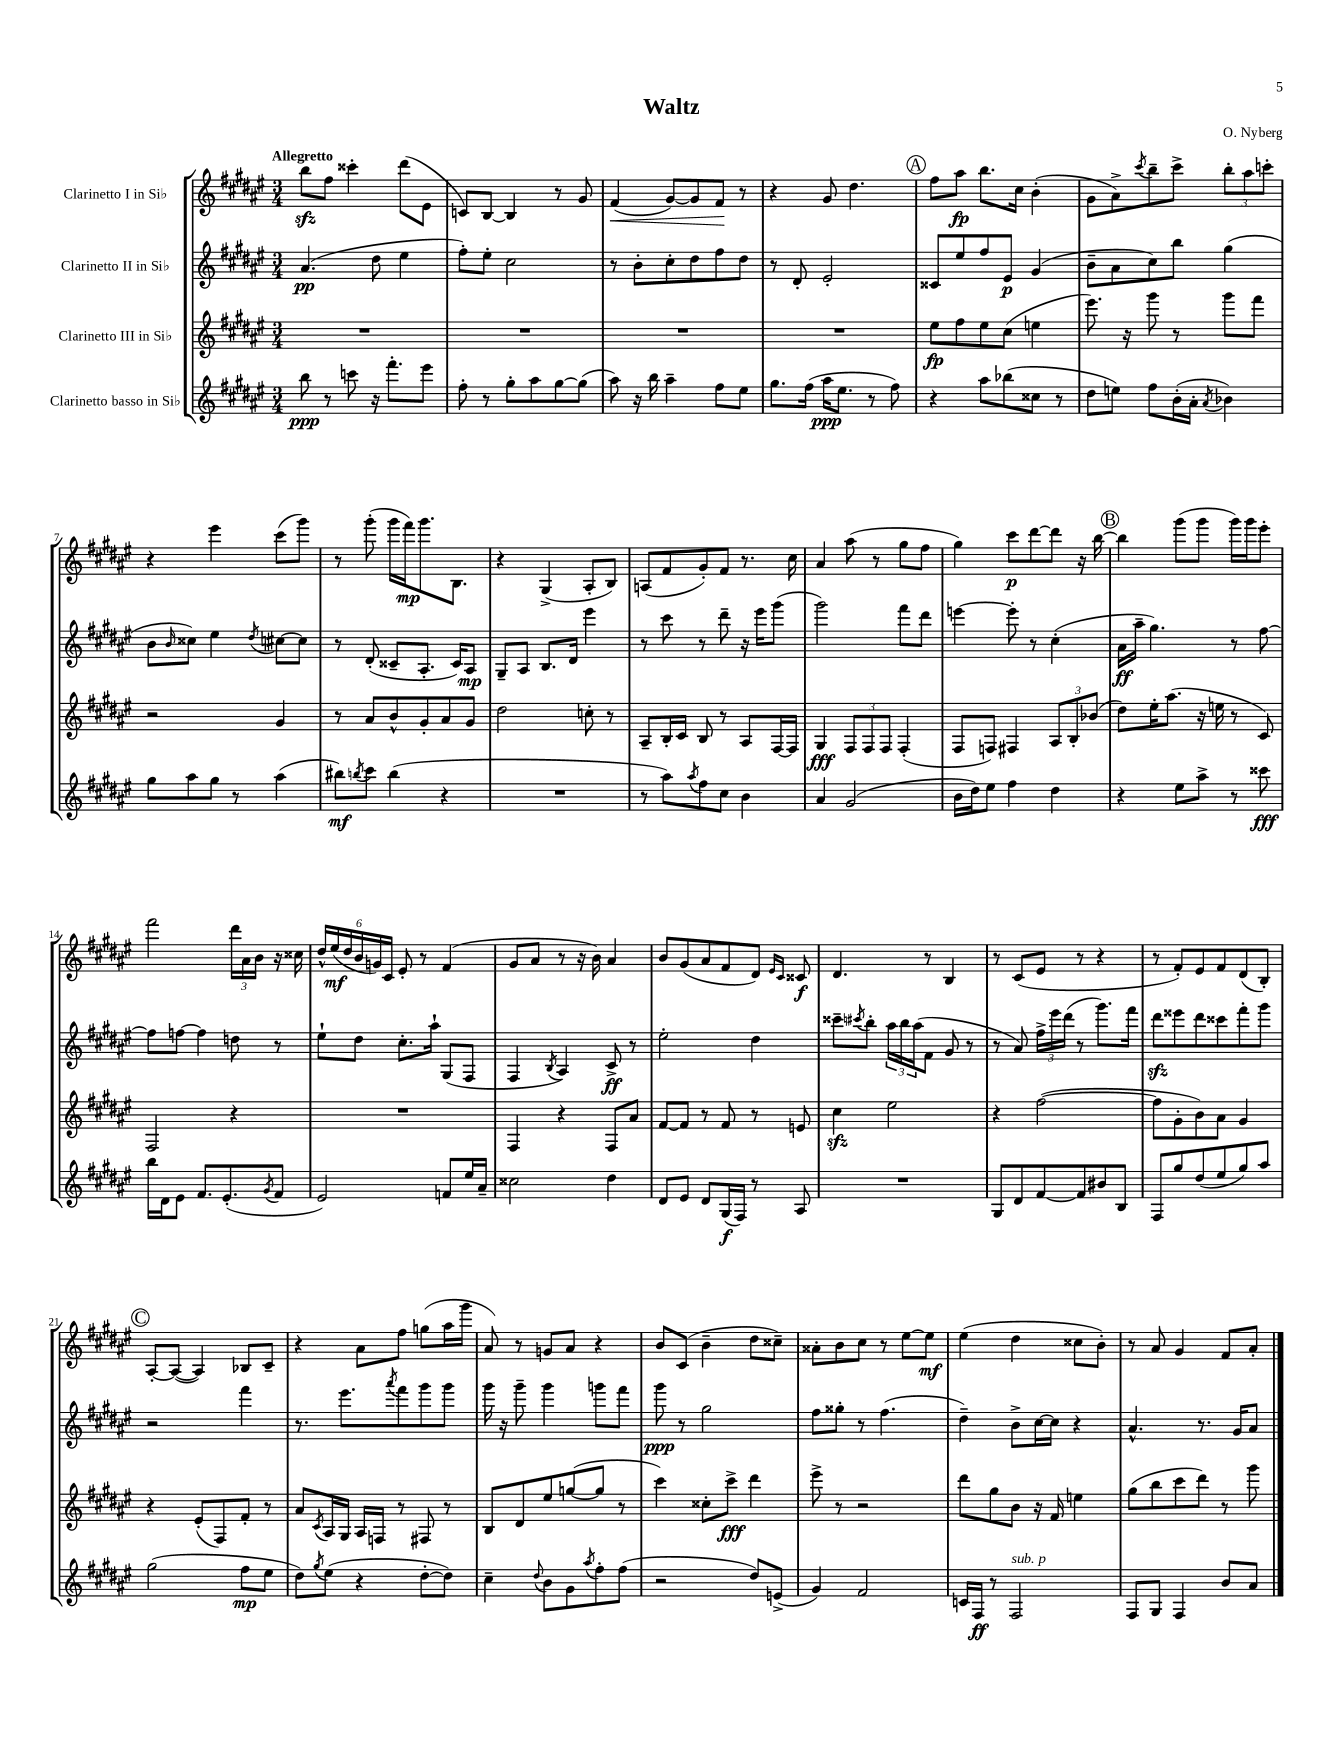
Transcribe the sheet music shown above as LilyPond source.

\header { title = "Waltz" composer = "O. Nyberg" }
<<
\new StaffGroup <<
\new Staff = "s0" \with { instrumentName = "Clarinetto I in Sib" } {
    \clef treble \key fis \major \numericTimeSignature \time 3/4 \tempo "Allegretto"
    b''8\sfz fis''8 cisis'''4-. dis'''8( eis'8 |
    c'8) b8~ b4 r8 gis'8 |
    fis'4\<( gis'8~) gis'8 fis'8\! r8 |
    r4 gis'8 dis''4. |
    \mark \markup { \circle "A" } fis''8 ais''8\fp b''8. cis''16 b'4-.( |
    gis'8 ais'8->) \acciaccatura { cis'''8 } b''8-- cis'''8-> \tuplet 3/2 { b''8-. ais''8 c'''8-. } |
    r4 eis'''4 cis'''8( gis'''8) |
    r8 gis'''8-.( gis'''16 fis'''16\mp) gis'''8. b8. |
    r4 gis4->( ais8-. b8) |
    a8( fis'8 gis'8-.) fis'8 r8. cis''16 |
    ais'4 ais''8( r8 gis''8 fis''8 |
    gis''4) cis'''8\p dis'''8~ dis'''8 r16 b''16~ |
    \mark \markup { \circle "B" } b''4 gis'''8( gis'''8 gis'''16) gis'''16 eis'''8-. |
    fis'''2 \tuplet 3/2 { dis'''16 ais'16 b'16 } r16 cisis''16 |
    \tuplet 6/4 { dis''16-^ eis''16\mf( dis''16 b'16 g'16) cis'16 } eis'8-. r8 fis'4( |
    gis'8 ais'8 r8 r16 b'16) ais'4 |
    b'8 gis'8( ais'8 fis'8 dis'8) \grace { eis'16 cis'16 } cisis'8\f |
    dis'4. r8 b4 |
    r8 cis'8( eis'8 r8 r4 |
    r8 fis'8-.) eis'8 fis'8 dis'8( b8-.) |
    \mark \markup { \circle "C" } ais8~-. ais8~( ais4) bes8 cis'8-- |
    r4 ais'8 fis''8 g''8( ais''16 gis'''16 |
    ais'8) r8 g'8 ais'8 r4 |
    b'8 cis'8( b'4-- dis''8 cisis''8--) |
    aisis'8-. b'8 cis''8 r8 eis''8~ eis''8\mf |
    eis''4( dis''4 cisis''8 b'8-.) |
    r8 ais'8 gis'4 fis'8 ais'8-. \bar "|." |
}
\new Staff = "s1" \with { instrumentName = "Clarinetto II in Sib" } {
    \clef treble \key fis \major \numericTimeSignature \time 3/4
    ais'4.\pp( dis''8 eis''4 |
    fis''8-.) eis''8-. cis''2 |
    r8 b'8-. cis''8-. dis''8 fis''8 dis''8 |
    r8 dis'8-. eis'2-. |
    \mark \markup { \circle "A" } cisis'8 eis''8 fis''8 eis'8\p gis'4( |
    b'8-- ais'8 cis''8) b''8 gis''4( |
    b'8 \grace { b'16 } cisis''8) eis''4 \acciaccatura { dis''8 } cis''8~ cis''8 |
    r8 dis'8-.( cisis'8-- ais8.-. cisis'16) ais8\mp |
    gis8-- ais8 b8. dis'16 eis'''4 |
    r8 cis'''8 r8 dis'''8-- r16 eis'''16 gis'''8( |
    gis'''2) fis'''8 dis'''8 |
    e'''4~ e'''8-. r8 cis''4-.( |
    \mark \markup { \circle "B" } ais'16\ff ais''16-- gis''4.) r8 fis''8~ |
    fis''8 f''8~ f''4 d''8 r8 |
    eis''8-! dis''8 cis''8.-. ais''16-! gis8( fis8 |
    fis4 \acciaccatura { b8 } ais4) cis'8->\ff r8 |
    eis''2-. dis''4 |
    cisis'''8-- \acciaccatura { cis'''8 } b''8-. \tuplet 3/2 { ais''16 b''16 ais''16( } fis'8 gis'8 r8 |
    r8 ais'8) \tuplet 3/2 { fis''16-> eis'''16 dis'''16( } r8 gis'''8.) fis'''16 |
    dis'''8\sfz eisis'''8 dis'''8 cisis'''8 fis'''8-. gis'''8 |
    \mark \markup { \circle "C" } r2 fis'''4 |
    r8. eis'''8. \acciaccatura { ais'''8 } fis'''8 gis'''8 gis'''8 |
    gis'''16 r16 gis'''8-- gis'''4 g'''8 fis'''8 |
    gis'''8\ppp r8 gis''2 |
    fis''8 gisis''8-. r8 fis''4.( |
    dis''4--) b'8-> cis''16~ cis''16 r4 |
    ais'4.-^ r8. gis'16 ais'8 \bar "|." |
}
\new Staff = "s2" \with { instrumentName = "Clarinetto III in Sib" } {
    \clef treble \key fis \major \numericTimeSignature \time 3/4
    R2. |
    R2. |
    R2. |
    R2. |
    \mark \markup { \circle "A" } eis''8\fp fis''8 eis''8 cis''8( e''4 |
    eis'''8.) r16 gis'''8 r8 gis'''8 fis'''8 |
    r2 gis'4 |
    r8 ais'8 b'8-^ gis'8-. ais'8 gis'8 |
    dis''2 c''8-. r8 |
    ais8-- b16-. cis'16 b8 r8 ais8 fis16~ fis16 |
    gis4\fff \tuplet 3/2 { fis8 fis8 fis8 } fis4-.( |
    fis8 f8) fis4 \tuplet 3/2 { ais8 b8-. bes'8( } |
    \mark \markup { \circle "B" } dis''8) eis''16-. ais''8.( r16 e''16 r8 cis'8) |
    fis2 r4 |
    R2. |
    fis4 r4 fis8 ais'8 |
    fis'8~ fis'8 r8 fis'8 r8 e'8 |
    cis''4\sfz eis''2 |
    r4 fis''2~( |
    fis''8 gis'8-. b'8) ais'8 gis'4 |
    \mark \markup { \circle "C" } r4 eis'8-.( fis8) fis'8-. r8 |
    ais'8 \acciaccatura { cis'8 } ais16 gis16 ais16 f16 r8 fis8 r8 |
    b8 dis'8 eis''8 g''8~( g''8 r8 |
    cis'''4) cisis''8-. cis'''8->\fff dis'''4 |
    eis'''8-> r8 r2 |
    dis'''8 gis''8 b'8 r16 fis'16 e''4 |
    gis''8( b''8 cis'''8 dis'''8) r8 gis'''8 \bar "|." |
}
\new Staff = "s3" \with { instrumentName = "Clarinetto basso in Sib" } {
    \clef treble \key fis \major \numericTimeSignature \time 3/4
    b''8\ppp r8 c'''8 r16 fis'''8.-. eis'''8 |
    fis''8-. r8 gis''8-. ais''8 gis''8~ gis''8( |
    ais''8) r16 b''16 ais''4-- fis''8 eis''8 |
    gis''8. fis''16( ais''16\ppp eis''8. r8 fis''8) |
    \mark \markup { \circle "A" } r4 ais''8 bes''8( cisis''8 r8 |
    dis''8 e''8) fis''8 b'16-.( ais'16-. \acciaccatura { ais'8 } bes'4) |
    gis''8 ais''8 gis''8 r8 ais''4( |
    bis''8\mf) \acciaccatura { b''8 } cis'''8 b''4( r4 |
    R2. |
    r8 ais''8) \acciaccatura { ais''8 } fis''8 cis''8 b'4 |
    ais'4 gis'2( |
    b'16 dis''16) eis''8 fis''4 dis''4 |
    \mark \markup { \circle "B" } r4 eis''8 ais''8-> r8 cisis'''8\fff |
    b''16 dis'16 eis'8 fis'8. eis'8.-.( \acciaccatura { gis'8 } fis'8 |
    eis'2) f'8 eis''16 ais'16-- |
    cisis''2 dis''4 |
    dis'8 eis'8 dis'8 gis16\f( fis16) r8 ais8 |
    R2. |
    gis8 dis'8 fis'8~ fis'8 bis'8 b8 |
    fis8 gis''8 dis''8( eis''8 gis''8) ais''8 |
    \mark \markup { \circle "C" } gis''2( fis''8\mp eis''8 |
    dis''8) \acciaccatura { gis''8 } eis''8( r4 dis''8~-. dis''8) |
    cis''4-- \appoggiatura { dis''8 } b'8 gis'8 \acciaccatura { ais''8 } fis''8-. fis''8( |
    r2 dis''8) e'8->( |
    gis'4) fis'2 |
    c'16 fis16\ff r8 fis2^\markup { \italic "sub. p" } |
    fis8 gis8 fis4 b'8 ais'8 \bar "|." |
}
>>
>>
